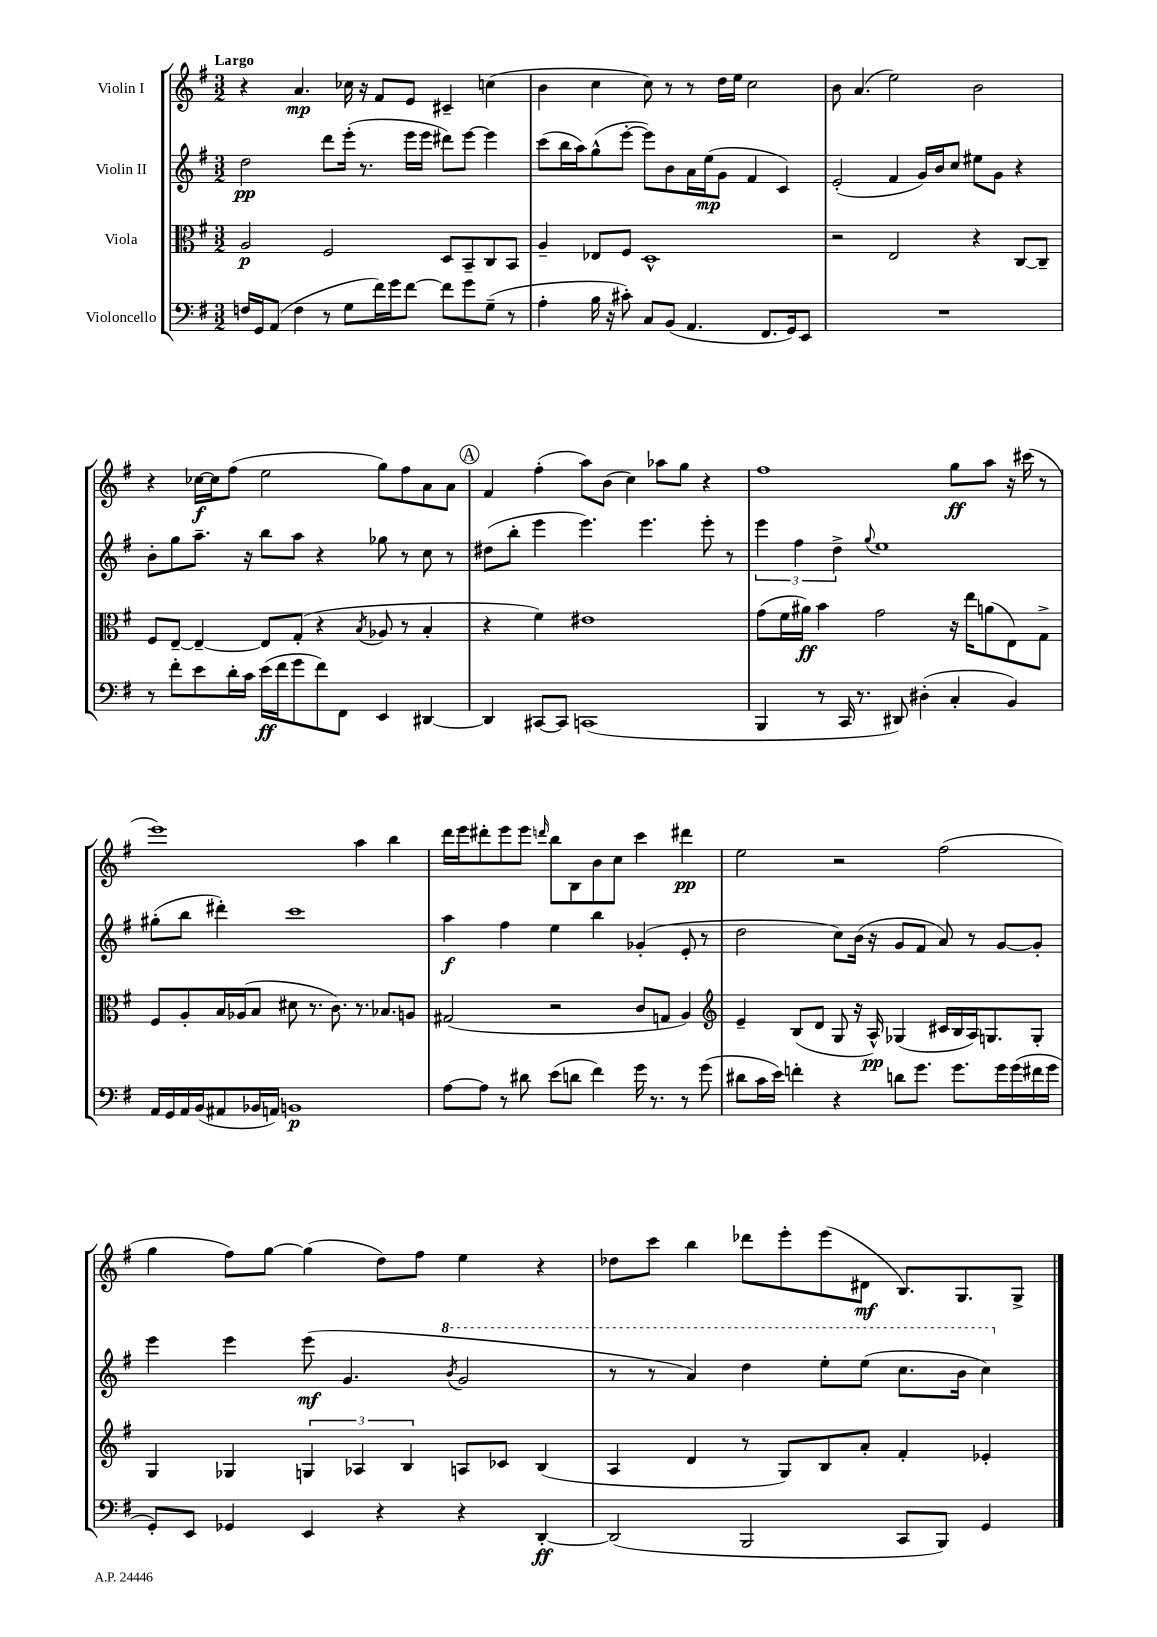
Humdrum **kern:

**kern	**kern	**kern	**kern
*staff4	*staff3	*staff2	*staff1
*clefF4	*clefC3	*clefG2	*clefG2
*k[f#]	*k[f#]	*k[f#]	*k[f#]
*M3/2	*M3/2	*M3/2	*M3/2
16F	2A	2dd	4r
16GG	.	.	.
(8AA	.	.	.
4F	.	.	4.a
8r	2F#	8ddd	.
8G	.	(16eee'	16cc-
.	.	8.r	16r
16f#)	.	.	8f#
16g	.	.	.
[8f#	.	16eee	8e
.	.	16eee	.
8f#]	8D	8ddd#)	4c#~
8g	8BB~	[8eee	.
(8G~	8C	4eee]	(4cc
8r	8BB	.	.
=	=	=	=
4A'	4A~	(8ccc	4b
.	.	16bb	.
.	.	16aa)	.
16B	8E-	(8gg^^	4cc
16r	.	.	.
8c#')	8F#	[8eee'	.
8C	1D^^	8eee])	8cc)
(8BB	.	8b	8r
4.AA	.	16a	8r
.	.	(16ee	.
.	.	8g	16dd
.	.	.	16ee
.	.	4f#	2cc
8.FF#	.	.	.
.	.	4c)	.
16GG)	.	.	.
8EE	.	.	.
=	=	=	=
1.r	2r	(2e'	8b
.	.	.	(4.a
.	2E	4f#	2ee)
.	.	16g)	.
.	.	16b	.
.	.	8cc	.
.	4r	8ee#	2b
.	.	8g	.
.	[8C	4r	.
.	8C~]	.	.
=	=	=	=
8r	8F#	8b'	4r
8f#'	[8E~	8gg	.
8e	4E~_	8.aa~	[16cc-
.	.	.	16cc-]
16d'	.	.	(8ff#
16c	.	16r	.
(16e	8E]	8bb	2ee
16f#	.	.	.
8g	(8G'	8aa	.
8f#)	4r	4r	.
8FF#	.	.	.
.	8qB	.	.
4EE	8A-	8gg-	8gg)
.	8r	8r	8ff#
[4DD#	4B'	8cc	8a
.	.	8r	8a
=	=	=	=
4DD#]	4r	(8dd#	4f#
.	.	8bb'	.
[8CC#	4f#)	4eee	(4ff#'
8CC#]	.	.	.
(1CC	1e#	4.eee)	8aa)
.	.	.	(8b
.	.	.	4cc)
.	.	4.eee	.
.	.	.	8aa-
.	.	.	8gg
.	.	8eee'	4r
.	.	8r	.
=	=	=	=
4BBB	(8g	6eee	1ff#
.	16f#	.	.
.	.	6ff#	.
.	16a#)	.	.
8r	4b	.	.
.	.	6dd^	.
16CC	.	.	.
8.r	.	.	.
.	.	8qqgg	.
.	2g	1ee	.
8DD#)	.	.	.
(4D#'	.	.	.
4C'	16r	.	8gg
.	16ee	.	.
.	(8a	.	8aa
4BB)	8E)	.	16r
.	.	.	(16ccc#
.	8G^	.	8r
=	=	=	=
16AA	8F#	(8gg#'	1eee)
16GG	.	.	.
16AA	8A'	8bb	.
(16BB	.	.	.
8AA#	16B	4ddd#')	.
.	(16A-	.	.
16BB-	8B	.	.
16AA)	.	.	.
1BB	8d#	1ccc	.
.	8.r	.	.
.	8.c)	.	.
.	8.r	.	4aa
.	8.B-	.	.
.	.	.	4bb
.	8A	.	.
=	=	=	=
[8A	(2G#	4aa	16ddd
.	.	.	16eee
8A]	.	.	8ddd#'
8r	.	4ff#	8eee
8d#	.	.	8eee
.	.	.	16qqddd
(8e	2r	4ee	8bb
8d	.	.	8B
4f#)	.	4bb	8b
.	.	.	8cc
16g	8c	(4g-'	4ccc
8.r	.	.	.
.	8G	.	.
8r	4A)	8e'	4ddd#
(8g	.	8r	.
=	=	=	=
*	*clefG2	*	*
8d#	4e~	2dd	2ee
16c	.	.	.
16e)	.	.	.
4f'	(8B	.	.
.	8d	.	.
4r	8G	8cc)	2r
.	16r	(16b	.
.	16A^^)	16r	.
8d	(4G-	8g	.
8.g	.	8f#	.
.	16c#	8a)	(2ff#
8.g	16B	.	.
.	16A)	8r	.
.	8.G	.	.
16g	.	[8g	.
(16g	.	.	.
16f#	8G'	8g']	.
16g	.	.	.
=	=	=	=
8GG')	4G	4eee	4gg
8EE	.	.	.
4GG-	4G-	4eee	8ff#)
.	.	.	[8gg
4EE	6G	(8eee	(4gg]
.	.	4.g	.
.	6A-	.	.
4r	.	.	8dd)
.	6B	.	.
.	.	.	8ff#
.	.	8qbb	.
4r	8A	2gg	4ee
.	8c-	.	.
[4DD'	(4B	.	4r
=	=	=	=
(2DD]	4A	8r	8dd-
.	.	8r	8ccc
.	4d	4aa)	4bb
2BBB	8r	4ddd	8ddd-
.	8G)	.	8eee'
.	8B	8eee'	(8eee
.	8a'	(8eee	8d#
8CC	4f#'	8.ccc	8.B)
8BBB)	.	.	.
.	.	16bb	8.G
4GG	4e-'	4ccc)	.
.	.	.	8G^
==	==	==	==
*-	*-	*-	*-
